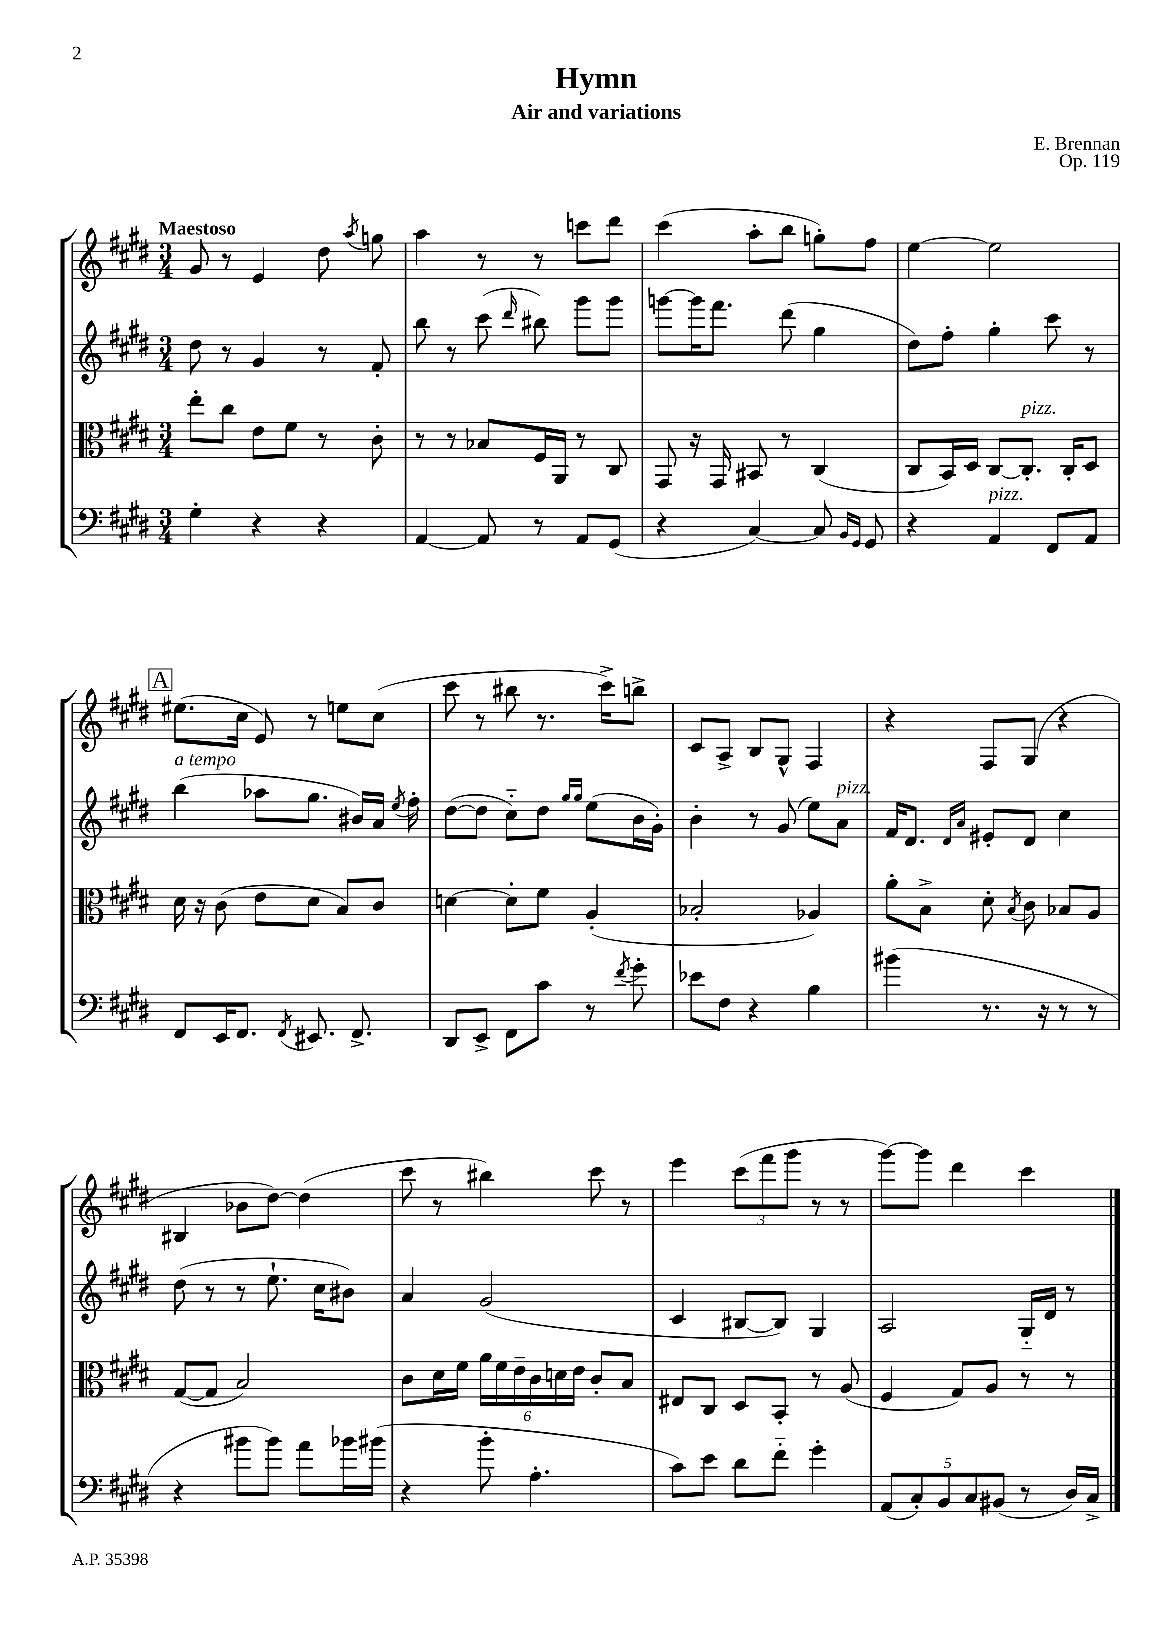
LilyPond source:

\header { title = "Hymn" composer = "E. Brennan" subtitle = "Air and variations" opus = "Op. 119" }
<<
\new StaffGroup <<
\new Staff = "s0" {
    \clef treble \key e \major \numericTimeSignature \time 3/4 \tempo "Maestoso"
    \autoBeamOff gis'8 r8 e'4 dis''8 \acciaccatura { a''8 } g''8 |
    a''4 r8 r8 c'''8[ dis'''8] |
    cis'''4( a''8[-. b''8] g''8[-.) fis''8] |
    e''4~ e''2 |
    \mark \markup { \box "A" } eis''8.[( cis''16] e'8) r8 e''8[ cis''8]( |
    cis'''8 r8 bis''8 r8. cis'''16[->) b''8]-> |
    cis'8[ a8]-> b8[ gis8]-^ fis4 |
    r4 fis8[ gis8]( r4 |
    bis4 bes'8[ dis''8]~) dis''4( |
    cis'''8 r8 bis''4) cis'''8 r8 |
    e'''4 \tuplet 3/2 { cis'''8[( fis'''8 gis'''8] } r8 r8 |
    gis'''8[~) gis'''8] dis'''4 cis'''4 \bar "|." |
}
\new Staff = "s1" {
    \clef treble \key e \major \numericTimeSignature \time 3/4
    \autoBeamOff dis''8 r8 gis'4 r8 fis'8-. |
    b''8 r8 cis'''8( \grace { dis'''16 } bis''8) gis'''8[ gis'''8] |
    g'''8[~ g'''16 fis'''8.] dis'''8( gis''4 |
    dis''8[) fis''8]-. gis''4-. cis'''8 r8 |
    \mark \markup { \box "A" } b''4^\markup { \italic "a tempo" }( aes''8[ gis''8.] bis'16[) a'16] \acciaccatura { e''8 } fis''16-. |
    dis''8[~( dis''8] cis''8[-_) dis''8] \grace { gis''16[ gis''16] } e''8[( b'16 gis'16]-.) |
    b'4-. r8 gis'8( e''8[) a'8]^\markup { \italic "pizz." } |
    fis'16[ dis'8.] \grace { dis'16[ a'16] } eis'8[-. dis'8] cis''4 |
    dis''8( r8 r8 e''8.-! cis''16[ bis'8]) |
    a'4 gis'2( |
    cis'4 bis8[~ bis8]) gis4 |
    a2 gis16[-_ dis'16] r8 \bar "|." |
}
\new Staff = "s2" {
    \clef alto \key e \major \numericTimeSignature \time 3/4
    \autoBeamOff e''8[-. cis''8] e'8[ fis'8] r8 cis'8-. |
    r8 r8 bes8[ fis16 a,16] r8 cis8 |
    gis,8 r16 gis,16 bis,8 r8 cis4( |
    cis8[ b,16) dis16] cis8[~ cis8.]-.^\markup { \italic "pizz." } cis16[-. dis8] |
    \mark \markup { \box "A" } dis'16 r16 cis'8( e'8[ dis'8] b8[) cis'8] |
    d'4~ d'8[-. fis'8] a4-.( |
    bes2-. aes4) |
    a'8[-. b8]-> dis'8-. \acciaccatura { b8 } cis'8 bes8[ a8] |
    gis8[~( gis8] b2) |
    cis'8[ dis'16 fis'16] \tuplet 6/4 { a'16[ fis'16 e'16-- cis'16 d'16 e'16] } cis'8[-. b8] |
    eis8[ cis8] dis8[ b,8]-. r8 a8( |
    fis4 gis8[) a8] r8 r8 \bar "|." |
}
\new Staff = "s3" {
    \clef bass \key e \major \numericTimeSignature \time 3/4
    \autoBeamOff gis4-. r4 r4 |
    a,4~ a,8 r8 a,8[ gis,8]( |
    r4 cis4~) cis8 \grace { b,16[ gis,16] } gis,8 |
    r4 a,4^\markup { \italic "pizz." } fis,8[ a,8] |
    \mark \markup { \box "A" } fis,8[ e,16 fis,8.] \acciaccatura { fis,8 } eis,8. fis,8.-> |
    dis,8[ e,8]-> fis,8[ cis'8] r8 \acciaccatura { fis'8 } gis'8-. |
    ees'8[ fis8] r4 b4 |
    bis'4( r8. r16 r8 r8 |
    r4 bis'8[ bis'8]) a'8[ bes'16 bis'16]( |
    r4 b'8-. a4.-. |
    cis'8[) e'8] dis'8[ fis'8]-_ gis'4-. |
    \tuplet 5/4 { a,8[( cis8-.) b,8 cis8 bis,8]( } r8 dis16[) cis16]-> \bar "|." |
}
>>
>>
\layout { \context { \Score \remove "Bar_number_engraver" } }
